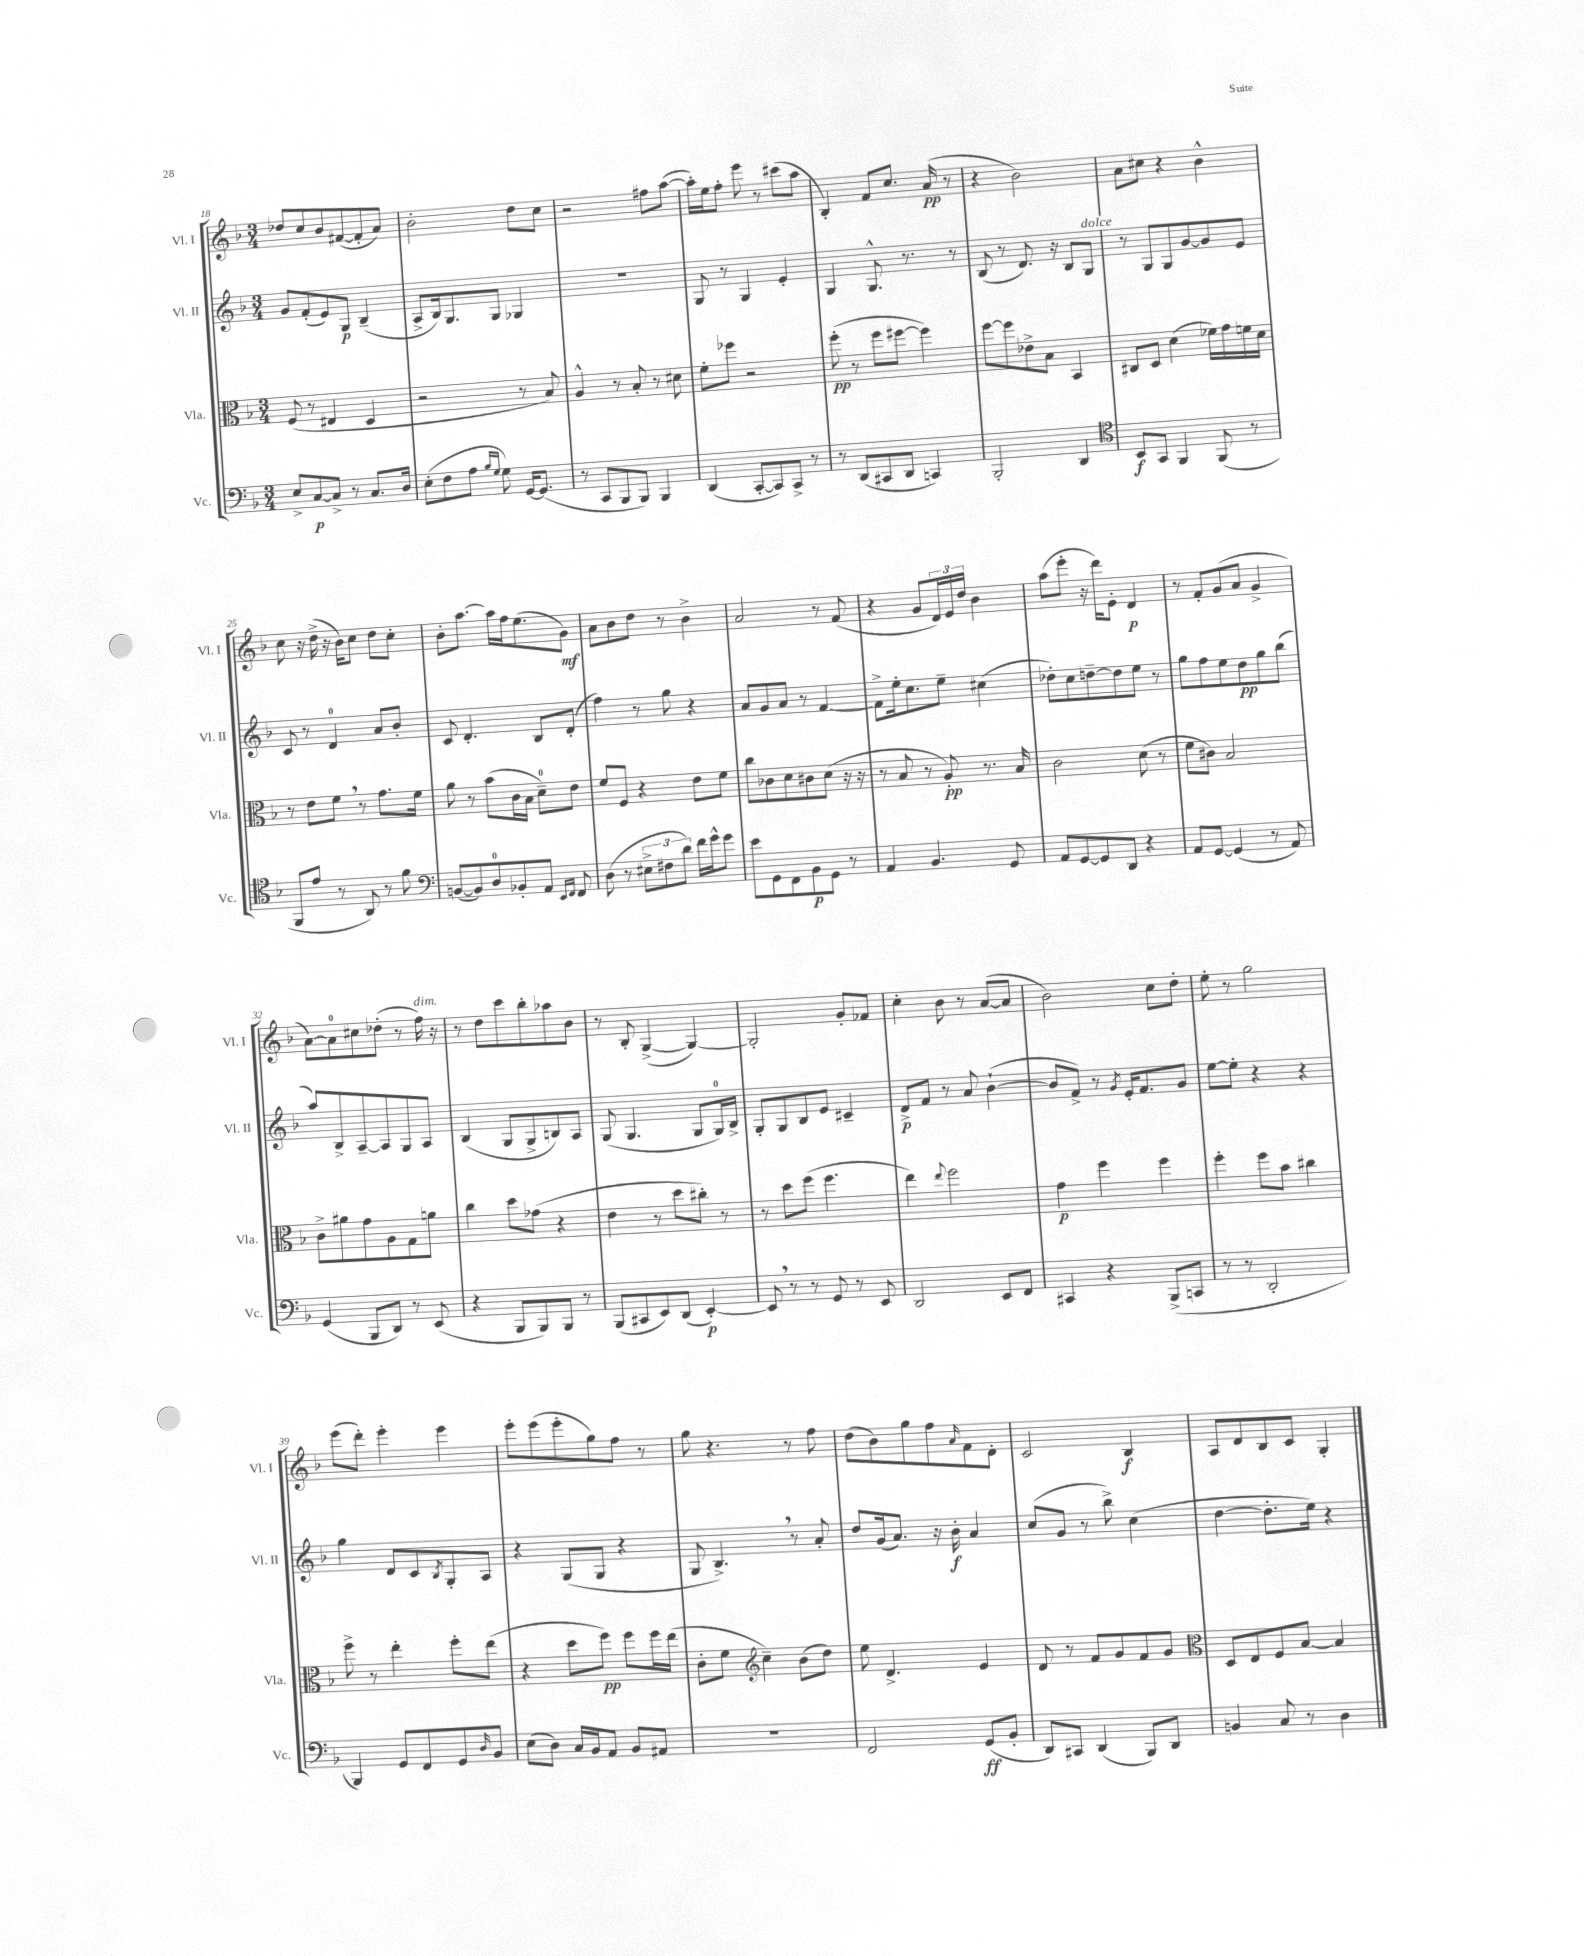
<<
\new StaffGroup <<
\new Staff = "s0" \with { instrumentName = "Vl. I" shortInstrumentName = "Vl. I" } {
    \clef treble \key f \major \numericTimeSignature \time 3/4
    des''8 c''8 bes'8 fis'8~( fis'8-. a'8) |
    bes'2-. d''8 c''8 |
    r2 fis''8 a''8~( |
    a''16-.) e''16 f''8-. e'''8 r8 cis'''8( a''8 |
    bes4-.) f'8 c''8. a'16\pp( r8 |
    r4 bes'2) |
    a'8 cis''8 r4 bes'4-^ |
    c''8 r16 d''16->( r16 bes'16) c''8 d''8 c''8-. |
    bes'8-. a''8.~ a''16 f''16 e''8.( g'8\mf) |
    a'8 bes'8 d''8 r8 bes'4-> |
    a'2 r8 f'8( |
    r4 g'8 \tuplet 3/2 { d'16) e'16 d''16 } bes'4 |
    a''8( e'''8-. r16 d'''16) e'8-. d'4\p |
    r8 f'8-. g'8( a'8 g'4-> |
    a'8~) a'8-0 cis''8 des''8-.( r8 f''16^\markup { \italic "dim." }) r16 |
    r8 d''8 c'''8 bes''8-. aes''8 bes'8 |
    r8 bes8-. g4~->( g4~) |
    g2-. g'8-. fes'8 |
    c''4-. bes'8 r8 a'8~( a'8 |
    bes'2) c''8 d''8-. |
    e''8-. r8 g''2 |
    e'''8( d'''8-.) e'''4-. e'''4 |
    e'''8-. e'''8( e'''8-. g''8) f''8 r8 |
    g''8 r4. r8 f''8 |
    d''8( bes'8) g''8 f''8 \grace { a'16 } f'8 d'8-. |
    c'2 bes4\f |
    a8 d'8 bes8 c'8 g4-. \bar "|." |
}
\new Staff = "s1" \with { instrumentName = "Vl. II" shortInstrumentName = "Vl. II" } {
    \clef treble \key f \major \numericTimeSignature \time 3/4
    g'8 f'8-.( e'8) g8\p bes4--( |
    a8-> bes16) g8. g8 ges4 |
    R2. |
    g8 r8 g4 e'4-. |
    g4 g8.-^ r8. r8 |
    bes8( r8 d'8.) r16 bes8 g8^\markup { \italic "dolce" } |
    r8 g8 g8 g'8~ g'8 e'8 |
    c'8 r8 d'4-0 a'8 bes'8-. |
    c'8 d'4.-. bes8 d'8-.( |
    f''4) r8 g''8 r4 |
    a'8 g'8 a'8 r8 f'4~ |
    f'8-> e''16-. c''8. e''8-- cis''4( |
    des''8-.) c''8 d''8~-- d''8 e''8 r8 |
    g''8 f''8 e''8 d''8\pp g''8 bes''8( |
    a''8) bes8-> a8~-- a8 g8 a8 |
    bes4( g8 g8-> b8) a8 |
    g8( g4. g8 g16-0) bes16-> |
    g8-. g8 bes8 e'8 cis'4-- |
    d'8->\p f'8 r8 a'8 bes'4~-!( |
    bes'8 f'8->) r8 \acciaccatura { g'8 } e'16-. f'8. g'8 |
    e''8~ e''8-. r4 r4 |
    g''4 d'8 c'8 \acciaccatura { bes8 } g8-. a8 |
    r4 g8( g8 r4 |
    g8 bes4.->) \breathe r8 a'8-. |
    d''8 g'16( a'8.) r16 bes'16-.\f a'4 |
    c''8( g'8 r8 bes''8->) c''4( |
    d''4~ d''8.-. e''16) r4 \bar "|." |
}
\new Staff = "s2" \with { instrumentName = "Vla." shortInstrumentName = "Vla." } {
    \clef alto \key f \major \numericTimeSignature \time 3/4
    f8( r8 eis4 d4 |
    r2 r8 bes8) |
    a4-^ r8 bes8-. r8 dis'8 |
    f'8-. fes''8 r2 |
    f''8-.\pp( r8 f''8 fis''8~ fis''4) |
    f''8~ f''8 ees'8-> bes8 bes,4 |
    cis8 d8 d'4( fes'16) g'16 f'16 d'16 |
    r8 e'8 f'8 \breathe r8 g'8. f'16 |
    a'8 r8 bes'8( c'16 bes16 d'8-0--) e'8 |
    f'8 f8 r4 e'8 f'8 |
    c''8 ces'8 d'8 cis'8 d'8( r16 r16 |
    r8 bes8 r8 a8-.\pp) r8. bes16 |
    c'2 d'8( r8 |
    f'8 cis'8) bes2 |
    c'8-> ais'8 g'8 a8 g8 a'8 |
    c''4 d''8 ges'8( r4 |
    e'4 r8 d''8 cis''8-.) r8 |
    r8 d''8 f''8( f''4. |
    e''4) \appoggiatura { e''8 } f''2 |
    g'4\p f''4 f''4 |
    f''4-. f''8 bes'8 cis''4 |
    f''8-> r8 e''4-. f''8-. e''8( |
    r4 d''8 f''8\pp) f''8 f''16 e''16( |
    c'8-. f'8 \clef treble c''4--) bes'8( d''8) |
    e''8 d'4.-> e'4 |
    d'8 r8 f'8 g'8 f'8 g'8 |
    \clef alto d8 e8 f8 bes8~ bes4 \bar "|." |
}
\new Staff = "s3" \with { instrumentName = "Vc." shortInstrumentName = "Vc." } {
    \clef bass \key f \major \numericTimeSignature \time 3/4
    e8-> c8~\p c8-> r8 c8. d16 |
    e8-.( f8 a8 \grace { bes16 g16 } g8) g,16~ g,8.( |
    r8 c,8 bes,,8 bes,,8) bes,,4 |
    d,4( c,8~-. c,8) c,8-> r8 |
    r8 d,8( cis,8 d,8 c,4) |
    bes,,2-. d,4 |
    \clef tenor bes,8\f g,8 f,4 f,8( r8 |
    f,8 e'8 r8 a,8) r8 f'8 |
    \clef bass b,8~( b,8) d8-0 bes,8-. a,8 \grace { e,16 f,16 } f,8 |
    d8( r8 \tuplet 3/2 { eis8-> fis8 d'8) } f'16 g'16-^ g'8 |
    e'8 g,8 f,8 bes,8\p g,8 r8 |
    a,4 bes,4. g,8 |
    a,8 g,8~ g,8 d,8 r4 |
    a,8 g,8~ g,4( r8 a,8) |
    g,4( bes,,8 d,8) r8 e,8( |
    r4 bes,,8 bes,,8) bes,,8 r8 |
    bes,,8( cis,8 e,8) d,8( e,4~-.\p) |
    e,8 \breathe r8 r8 g,8 r8 e,8 |
    d,2 e,8 f,8 |
    cis,4 r4 bes,,8->( c,8 |
    r8 r8 d,2-. |
    bes,,4) g,8 f,8 g,8 \grace { d16 } bes,8 |
    e8( d8) c16 bes,16 a,8 bes,8 ais,8 |
    R2. |
    f,2 g,8\ff( bes,8-. |
    d,8) cis,8 d,4( bes,,8) d,8 |
    b,4 c8 r8 d4 \bar "|." |
}
>>
>>
\layout { \context { \Score currentBarNumber = #18 } }
